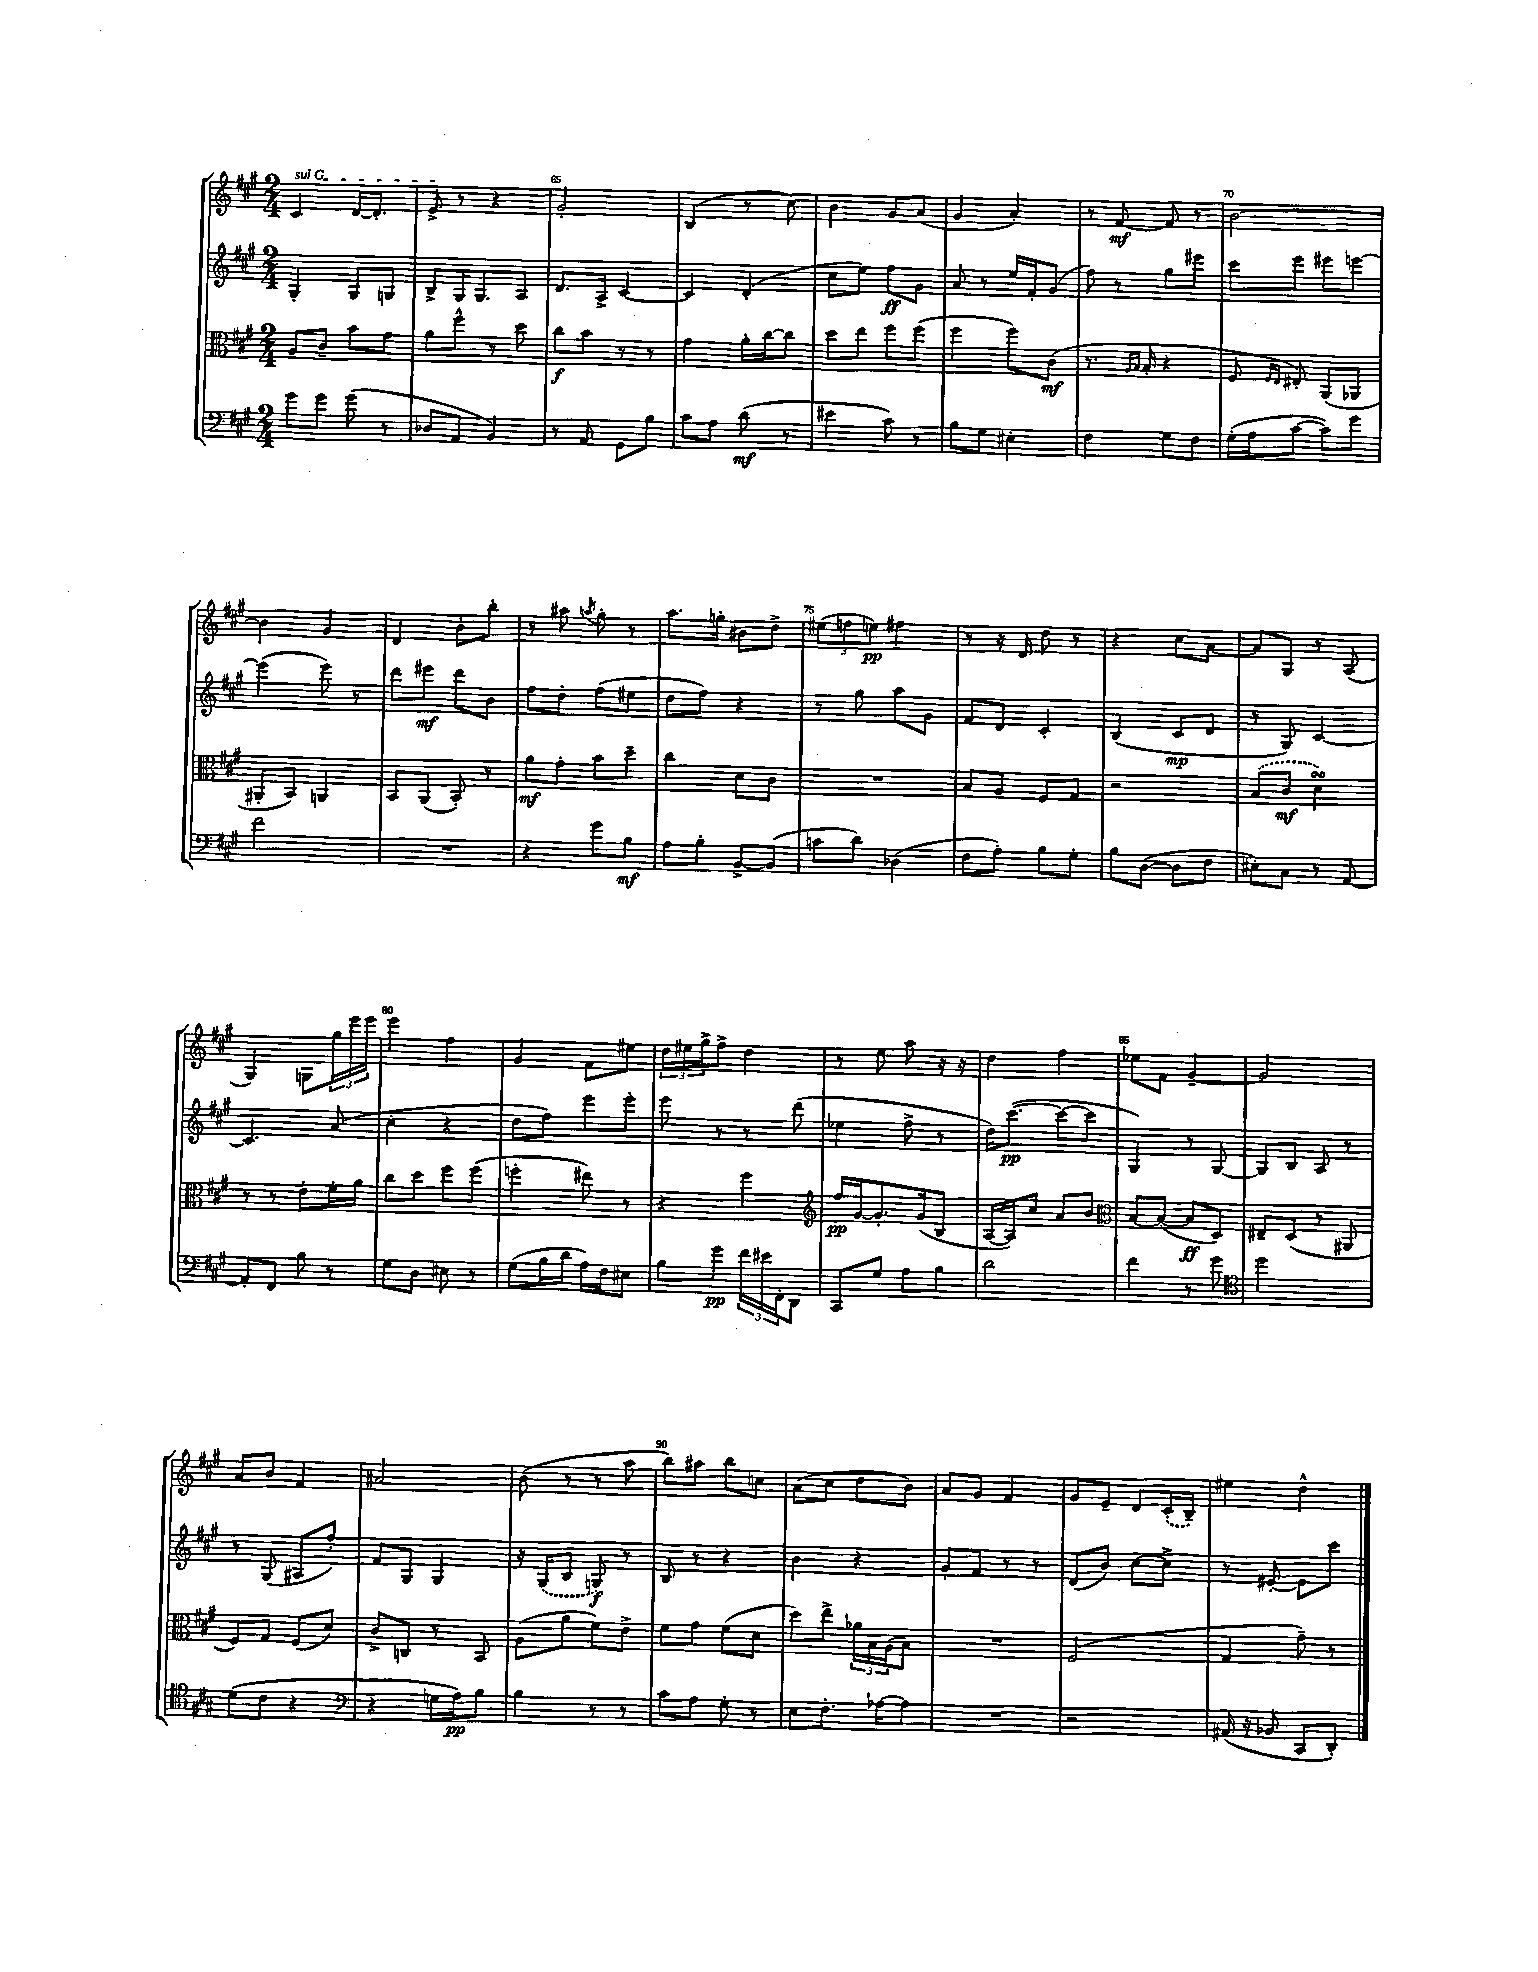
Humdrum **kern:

**kern	**dynam	**kern	**dynam	**kern	**dynam	**kern	**dynam
*part4	*part4	*part3	*part3	*part2	*part2	*part1	*part1
*staff4	*staff4	*staff3	*staff3	*staff2	*staff2	*staff1	*staff1
*clefF4	*	*clefC3	*	*clefG2	*	*clefG2	*
*k[f#c#g#]	*	*k[f#c#g#]	*	*k[f#c#g#]	*	*k[f#c#g#]	*
*M2/4	*	*M2/4	*	*M2/4	*	*M2/4	*
=63	=63	=63	=63	=63	=63	=63	=63
!	!	!	!	!	!	!LO:TX:a:i:t=sul G	!
8g#\L	.	8A/L	.	4G#'/	.	4c#/	.
8g#\J	.	8c#~/J	.	.	.	.	.
(8g#\	.	8b\L	.	8G#/L	.	[16d/KL	.
.	.	.	.	.	.	8.d'/J]	.
8r	.	8g#\J	.	8Gn/J	.	.	.
=64	=64	=64	=64	=64	=64	=64	=64
8D-X/L	.	8a\L	.	8B^/L	.	8e^/	.
8AA/J	.	8ff#^^\J	.	16G#/K	.	8r	.
.	.	.	.	8.G#/	.	.	.
4BB/)	.	8r	.	.	.	4r	.
.	.	8dd\	.	8A/J	.	.	.
=65	=65	=65	=65	=65	=65	=65	=65
8r	.	8cc#\L	f	8.d/L	.	2g#'/	.
8AA/	.	8b\J	.	.	.	.	.
.	.	.	.	16A^/Jk	.	.	.
8GG#\L	.	8r	.	[4c#/	.	.	.
8B\J	.	8r	.	.	.	.	.
=66	=66	=66	=66	=66	=66	=66	=66
8c#\L	.	4g#\	.	4c#/]	.	(4B/	.
8A\J	.	.	.	.	.	.	.
(8d\	mf	16a'\LL	.	(4d'/	.	8r	.
.	.	[16cc#\J	.	.	.	.	.
8r	.	8cc#\J]	.	.	.	8cc#\)	.
=67	=67	=67	=67	=67	=67	=67	=67
4e#X\	.	8dd\L	.	8cc#\L	.	4b\	.
.	.	8ee\J	.	8ee\J)	.	.	.
8c#\)	.	8ff#\L	.	8ff#\L	ff	8g#/L	.
8r	.	(8ff#\J	.	8g#\J	.	(8a/J	.
=68	=68	=68	=68	=68	=68	=68	=68
8B\L	.	4ff#\	.	8a/	.	4g#/	.
8G#\J	.	.	.	8r	.	.	.
4E#X'\	.	8ff#\L)	.	16ee/LL	.	4a'/)	.
.	.	.	.	16f#'/J	.	.	.
.	.	(8c#\J	mf	(8g#/J	.	.	.
=69	=69	=69	=69	=69	=69	=69	=69
4F#\	.	8.r	.	8ff#\)	.	8r	.
.	.	.	.	8r	.	[8f#/	mf
.	.	16qqA/LL	.	.	.	.	.
.	.	16qqB/JJ	.	.	.	.	.
.	.	16B'/	.	.	.	.	.
8G#\L	.	4r	.	8gg#\L	.	8f#/]	.
8F#\J	.	.	.	8eee#X\J	.	8r	.
=70	=70	=70	=70	=70	=70	=70	=70
(16G#'\LL	.	8F#/	.	8ccc#\L	.	[2b\	.
16A\J	.	.	.	.	.	.	.
.	.	16qqF#/LL	.	.	.	.	.
.	.	16qqE/JJ	.	.	.	.	.
[8c#\J	.	8E#X'/)	.	8eee\J	.	.	.
8c#\L])	.	(8AA/L	.	8eee#X\L	.	.	.
8g#\J	.	8AA-X/J	.	[8eeen\J	.	.	.
!!LO:LB:g=z
=71	=71	=71	=71	=71	=71	=71	=71
2f#\	.	8AA#X'/L	.	(4eee\]	.	4b\]	.
.	.	8BB/J)	.	.	.	.	.
.	.	4AAn/	.	8eee\)	.	4g#/	.
.	.	.	.	8r	.	.	.
=72	=72	=72	=72	=72	=72	=72	=72
2r	.	8BB/L	.	8ddd\L	.	4d/	.
.	.	(8AA/J	.	8eee#X\J	mf	.	.
.	.	8BB'/)	.	8ddd\L	.	8b'\L	.
.	.	8r	.	8b\J	.	8bb'\J	.
=73	=73	=73	=73	=73	=73	=73	=73
4r	.	8a\L	mf	8ff#\L	.	8r	.
.	.	8g#'\J	.	8dd'\J	.	8aa#X\	.
.	.	.	.	.	.	8qaan/	.
8g#\L	.	8b\L	.	(8ff#\L	.	8gg#'\	.
8B\J	mf	8dd~\J	.	8ee#X\J	.	8r	.
=74	=74	=74	=74	=74	=74	=74	=74
8A\L	.	4cc#\	.	8dd\L	.	8.aa\L	.
8B'\J	.	.	.	8ff#\J)	.	.	.
.	.	.	.	.	.	16ggn'\Jk	.
[8BB^/L	.	8d\L	.	4r	.	8b#X\L	.
(8BB/J]	.	8c#\J	.	.	.	8dd^\J	.
=75	=75	=75	=75	=75	=75	=75	=75
8cn\L	.	2r	.	8r	.	(12ee#X\L	.
.	.	.	.	.	.	12ffn\	.
8d\J)	.	.	.	8gg#\	.	.	.
.	.	.	.	.	.	12een\J)	pp
(4D-X\	.	.	.	8aa\L	.	4ff#X\	.
.	.	.	.	8g#\J	.	.	.
=76	=76	=76	=76	=76	=76	=76	=76
8F#\L	.	8B/L	.	8f#/L	.	8r	.
8A'\J)	.	8A/J	.	8d/J	.	16r	.
.	.	.	.	.	.	16d/	.
8B\L	.	8F#/L	.	4c#'/	.	8dd\	.
8G#'\J	.	8G#/J	.	.	.	8r	.
=77	=77	=77	=77	=77	=77	=77	=77
8B\L	.	2r	.	(4B/	.	4r	.
([8D\J	.	.	.	.	.	.	.
8D\L]	.	.	.	8c#/L	mp	8cc#\L	.
8F#\J	.	.	.	8d/J	.	[8a\J	.
=78	=78	=78	=78	=78	=78	=78	=78
8E#X'\L)	.	(8B/L	.	8r	.	8a/L]	.
8C#\J	.	8c#/J	mf	8G#/)	.	8G#/J	.
8r	.	4dsSSs\)	.	[4c#/	.	8r	.
[8AA/	.	.	.	.	.	(8A/	.
!!LO:LB:g=z
=79	=79	=79	=79	=79	=79	=79	=79
8AA'/L]	.	8r	.	4.c#/]	.	4G#/)	.
8FF#/J	.	8r	.	.	.	.	.
8B\	.	8e'\L	.	.	.	8Gn\L	.
8r	.	16f#'\L	.	(8a/	.	24gg#\L	.
.	.	.	.	.	.	24eee\	.
.	.	16a\JJ	.	.	.	.	.
.	.	.	.	.	.	24eee\JJ	.
=80	=80	=80	=80	=80	=80	=80	=80
8G#\L	.	8cc#\L	.	4cc#'\	.	4eee\	.
8D\J	.	8dd\J	.	.	.	.	.
8E#X\	.	8ff#\L	.	4r	.	4ff#\	.
8r	.	(8ff#\J	.	.	.	.	.
=81	=81	=81	=81	=81	=81	=81	=81
(8G#\L	.	4ffn'\	.	8dd\L	.	4g#/	.
16B\L	.	.	.	8ff#\J)	.	.	.
16d\JJ	.	.	.	.	.	.	.
16A\LL)	.	8ee#X\)	.	8eee\L	.	8f#\L	.
16F#\J	.	.	.	.	.	.	.
8E#X\J	.	8r	.	8eee'\J	.	8ee#X\J	.
=82	=82	=82	=82	=82	=82	=82	=82
8B\L	.	4r	.	8eee\	.	24dd\LL	.
.	.	.	.	.	.	24ee#X\	.
.	.	.	.	.	.	24gg#^\J	.
8g#\J	pp	.	.	8r	.	8ff#^\J	.
24f#\LL	.	4ff#\	.	8r	.	4dd\	.
24e#X\	.	.	.	.	.	.	.
24FF#'\J	.	.	.	.	.	.	.
8DD\J	.	.	.	(8ddd\	.	.	.
=83	=83	=83	=83	=83	=83	=83	=83
*	*	*clefG2	*	*	*	*	*
8CC#/L	.	16ff#/LL	pp	4ee-X\	.	8r	.
.	.	[16g#/J	.	.	.	.	.
8G#/J	.	8.g#'/]	.	.	.	8ee\	.
8A\L	.	.	.	8ff#^\	.	8aa\	.
.	.	(16g#/k	.	.	.	.	.
8B\J	.	8B/J	.	8r	.	16r	.
.	.	.	.	.	.	16r	.
=84	=84	=84	=84	=84	=84	=84	=84
2d\	.	[16A/LL	.	16dd\KL)	.	4dd\	.
.	.	16A/J])	.	([8.ccc#\J	pp	.	.
.	.	8cc#/J	.	.	.	.	.
.	.	8a/L	.	8ccc#\L_	.	4ff#\	.
.	.	8b/J	.	8ccc#\J]	.	.	.
=85	=85	=85	=85	=85	=85	=85	=85
*	*	*clefC3	*	*	*	*	*
4f#\	.	[8B/L	.	4G#/)	.	8ee-X\L	.
.	.	(8B/J_	.	.	.	8f#\J	.
8r	.	8B/L]	ff	8r	.	[4g#~/	.
8g#\	.	8D/J)	.	[8G#/	.	.	.
=86	=86	=86	=86	=86	=86	=86	=86
*clefC4	*	*	*	*	*	*	*
2dd\	.	8E#X~/L	.	8G#/L]	.	2g#/]	.
.	.	(8D/J	.	8B/J	.	.	.
.	.	8r	.	8A/	.	.	.
.	.	8AA#X/	.	8r	.	.	.
!!LO:LB:g=z
=87	=87	=87	=87	=87	=87	=87	=87
(8d\L	.	8F#/L)	.	8r	.	8a/L	.
8c#\J	.	8G#/J	.	(8G#/	.	8b/J	.
4r	.	(8F#/L	.	8A#X/L	.	4f#/	.
.	.	8d/J)	.	8ff#'/J)	.	.	.
=88	=88	=88	=88	=88	=88	=88	=88
*clefF4	*	*	*	*	*	*	*
4r	.	8c#^/L	.	8f#/L	.	2a#X/	.
.	.	8Cn/J	.	8G#/J	.	.	.
16Gn\LL	.	8r	.	4G#/	.	.	.
16A\J)	pp	.	.	.	.	.	.
8B\J	.	8BB/	.	.	.	.	.
=89	=89	=89	=89	=89	=89	=89	=89
4B\	.	(8A\L	.	16r	.	(8b\	.
.	.	.	.	(16G#/KL	.	.	.
.	.	8a\J	.	8B/J	.	8r	.
8r	.	8f#\L)	.	8Gn/)	f	8r	.
8r	.	8e^\J	.	8r	.	8aa\	.
=90	=90	=90	=90	=90	=90	=90	=90
8c#\L	.	8f#\L	.	8B/	.	8bb\L)	.
8A\J	.	8g#\J	.	8r	.	8aa#X\J	.
8G#'\	.	(8f#\L	.	4r	.	8bb\L	.
8r	.	8d\J	.	.	.	8ccn\J	.
=91	=91	=91	=91	=91	=91	=91	=91
8E\L	.	8dd\L)	.	4b\	.	(8a\L	.
8.F#'\J	.	8ee^\J	.	.	.	8cc#\J	.
.	.	24a-X\LL	.	4r	.	8dd\L	.
.	.	24B\	.	.	.	.	.
[16A-X\KL	.	.	.	.	.	.	.
.	.	(24A\J	.	.	.	.	.
8A-\J]	.	8B\J)	.	.	.	8b\J)	.
=92	=92	=92	=92	=92	=92	=92	=92
2r	.	2r	.	8g#'/L	.	8a/L	.
.	.	.	.	8f#/J	.	8g#/J	.
.	.	.	.	8r	.	4f#/	.
.	.	.	.	8r	.	.	.
=93	=93	=93	=93	=93	=93	=93	=93
2r	.	(2F#/	.	(8d/L	.	8g#/L	.
.	.	.	.	8b/J)	.	8e~/J	.
.	.	.	.	[8cc#\L	.	8d/L	.
.	.	.	.	8cc#^\J]	.	(16c#'/L	.
.	.	.	.	.	.	16B~/JJ)	.
=94	=94	=94	=94	=94	=94	=94	=94
(16AA#X/	.	4G#/	.	8r	.	4ee#X\	.
16r	.	.	.	.	.	.	.
8BB-X/	.	.	.	[8e#X'/	.	.	.
8CC#/L	.	8g#~\)	.	8e#\L]	.	4dd^^\	.
8DD'/J)	.	8r	.	8ccc#\J	.	.	.
==	==	==	==	==	==	==	==
*-	*-	*-	*-	*-	*-	*-	*-
